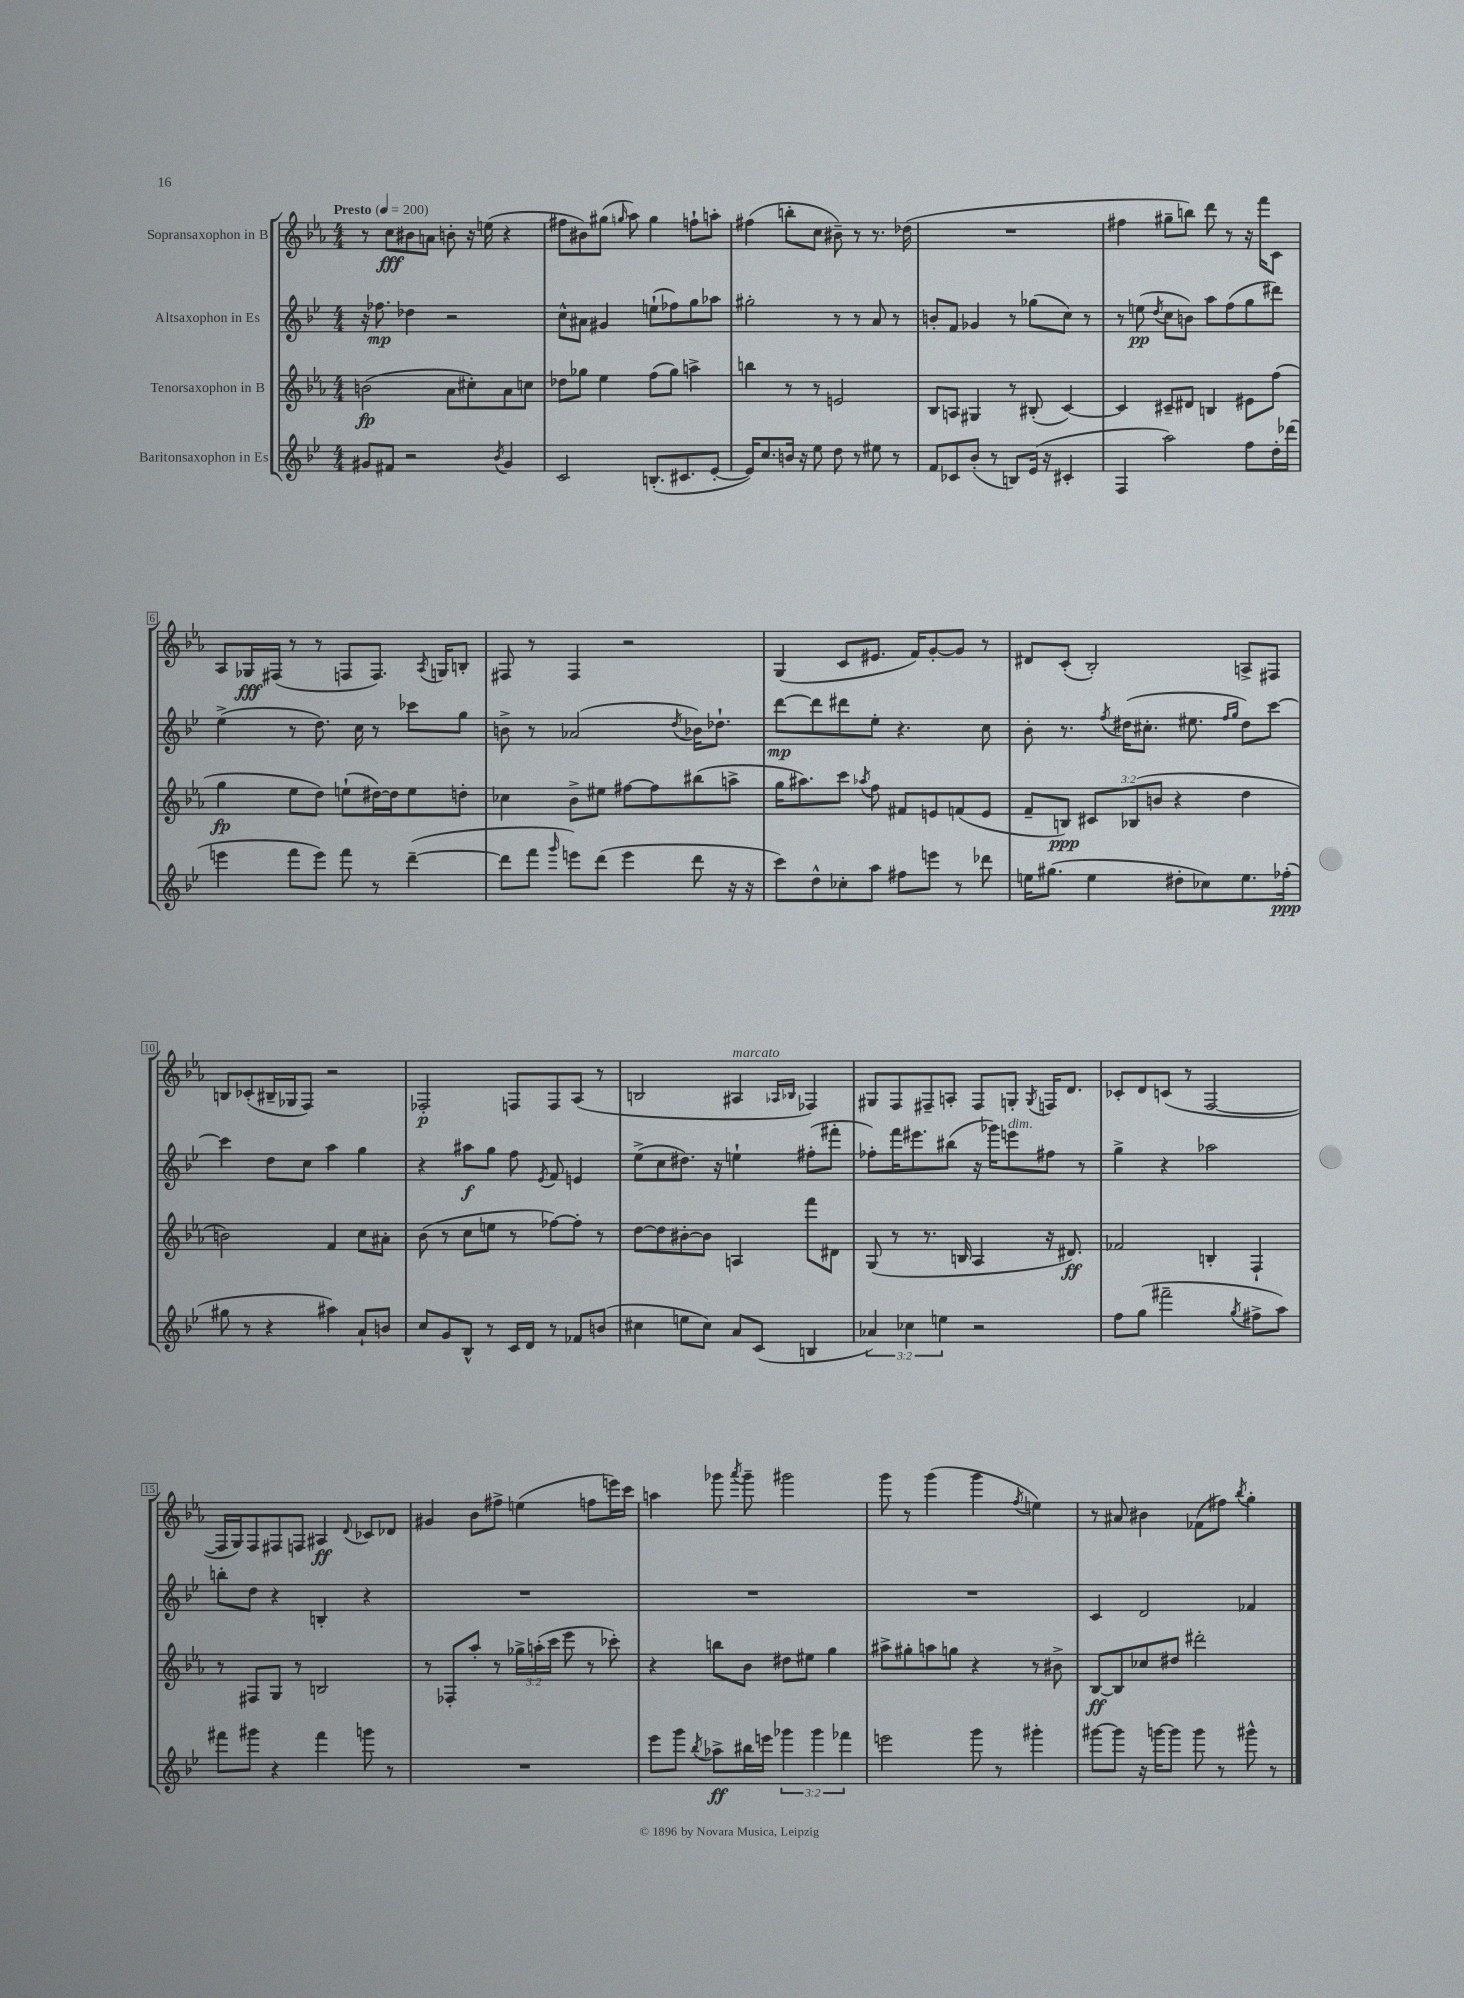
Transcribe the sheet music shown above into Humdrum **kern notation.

**kern	**dynam	**kern	**dynam	**kern	**dynam	**kern	**dynam
*part4	*part4	*part3	*part3	*part2	*part2	*part1	*part1
*staff4	*staff4	*staff3	*staff3	*staff2	*staff2	*staff1	*staff1
*I"Baritonsaxophon in Es	*	*I"Tenorsaxophon in B	*	*I"Altsaxophon in Es	*	*I"Sopransaxophon in B	*
*clefG2	*	*clefG2	*	*clefG2	*	*clefG2	*
*k[b-e-]	*	*k[b-e-a-]	*	*k[b-e-]	*	*k[b-e-a-]	*
*M4/4	*	*M4/4	*	*M4/4	*	*M4/4	*
*MM200	*	*MM200	*	*MM200	*	*MM200	*
=1	=1	=1	=1	=1	=1	=1	=1
!	!	!	!	!	!	!LO:TX:a:B:t=Presto	!
8g#X/L	.	(2bn\	fp	16r	.	8r	.
.	.	.	.	8.ff-X\	mp	.	.
8f#X/J	.	.	.	.	.	8cc\L	fff
2r	.	.	.	4dd-X\	.	8b#X\	.
.	.	.	.	.	.	8an\J	.
.	.	8a-\L	.	2r	.	8bn'\	.
.	.	8cc#X'\)	.	.	.	16r	.
.	.	.	.	.	.	(16een\	.
8qb-/	.	.	.	.	.	.	.
4g#/	.	8a-\	.	.	.	4r	.
.	.	8ccn\J	.	.	.	.	.
=2	=2	=2	=2	=2	=2	=2	=2
2c/	.	8dd-X\L	.	8cc^^\L	.	8ff#X\L	.
.	.	8gg-X\J	.	8a#X\J	.	8b#X\)	.
.	.	4ee-\	.	4g#X/	.	(8gg#X\J	.
.	.	.	.	.	.	16qqggn/	.
.	.	.	.	.	.	8aa-\)	.
(8.Bn'/L	.	(8ff\L	.	(8een`\L	.	4gg\	.
.	.	8gg-\J)	.	8ff-X\)	.	.	.
8.c#X/	.	.	.	.	.	.	.
.	.	4aan^\	.	8gg\	.	8ffn`\L	.
[8e-'/J	.	.	.	8aa-X\J	.	8aan'\J	.
=3	=3	=3	=3	=3	=3	=3	=3
16e-/KL])	.	4bbn\	.	2gg#X'\	.	(4ff#X\	.
8.cc/	.	.	.	.	.	.	.
16bn/Jk	.	8r	.	.	.	8bbn'\L	.
16r	.	.	.	.	.	.	.
8ee-\	.	8r	.	.	.	8cc\J	.
8dd\	.	2en/	.	8r	.	8b#X~\)	.
8r	.	.	.	8r	.	8r	.
8ee#X\	.	.	.	8a/	.	8.r	.
8r	.	.	.	8r	.	.	.
.	.	.	.	.	.	(16dd-X\	.
=4	=4	=4	=4	=4	=4	=4	=4
8f/L	.	8B-/L	.	8bn'/L	.	1r	.
8c-X/	.	8An/J	.	8f/J	.	.	.
(8b-'/J	.	4G#X/	.	4g-X/	.	.	.
8r	.	.	.	.	.	.	.
8Bn/L)	.	8r	.	8r	.	.	.
(16e-/Jk	.	(8B#X'/	.	(8gg-X\L	.	.	.
16r	.	.	.	.	.	.	.
4c#X'/	.	[4c/)	.	8cc\J)	.	.	.
.	.	.	.	8r	.	.	.
=5	=5	=5	=5	=5	=5	=5	=5
4F/	.	4c/]	.	8r	.	4ff#X\	.
.	.	.	.	(8een\	pp	.	.
.	.	.	.	8qdd/	.	.	.
2aa\)	.	8c#X~/L	.	8cc\L	.	8gg#X~\L	.
.	.	8d#X/J	.	8bn\J)	.	8bbn\J)	.
.	.	4Bn/	.	8aa\L	.	8ddd\	.
.	.	.	.	(8ff\	.	8r	.
8ff\L	.	8e#X\L	.	8gg\	.	16r	.
.	.	.	.	.	.	16fff\KL	.
16dd'\L	.	(8ff\J	.	8ddd#X\J)	.	8c\J	.
(16ddd-X\JJ	.	.	.	.	.	.	.
!!LO:LB:g=z
=6	=6	=6	=6	=6	=6	=6	=6
4eeen\	.	4gg\	fp	(4ee-^\	.	8A-/L	.
.	.	.	.	.	.	16G-X/L	fff
.	.	.	.	.	.	(16F#X/JJ	.
8fff\L	.	8ee-\L	.	8r	.	8r	.
8eee\J)	.	8dd\J)	.	8.dd\)	.	8r	.
8fff\	.	(8een`\L	.	.	.	8Fn/L	.
.	.	.	.	16cc\	.	.	.
8r	.	[16dd#X\L)	.	8r	.	8.F/J)	.
.	.	16dd#\J]	.	.	.	.	.
([4ddd~\	.	8ee\	.	8ccc-X\L	.	.	.
.	.	.	.	.	.	8qA-/	.
.	.	.	.	.	.	16Gn/KL	.
.	.	8ddn'\J	.	8gg\J	.	8Bn'/J	.
=7	=7	=7	=7	=7	=7	=7	=7
8ddd\L]	.	4cc-X\	.	8bn^\	.	8F#X/	.
8fff\J	.	.	.	8r	.	8r	.
16qqggg/	.	.	.	.	.	.	.
8eeen\L)	.	8b-^\L	.	(2a-X/	.	4F#/	.
(8ddd\J	.	8ee#X\J	.	.	.	.	.
4eee\	.	[8ff#X\L	.	.	.	2r	.
.	.	8ff#\]	.	.	.	.	.
.	.	.	.	8qdd/	.	.	.
8ddd\	.	(8bb#X\	.	16b-X\KL)	.	.	.
.	.	.	.	8.dd-X`\J	.	.	.
16r	.	8aan^\J	.	.	.	.	.
16r	.	.	.	.	.	.	.
=8	=8	=8	=8	=8	=8	=8	=8
8ccc\L)	.	16gg\KL	.	[8ddd\L	mp	(4G/	.
.	.	8.aa#X\)	.	.	.	.	.
8dd^^\	.	.	.	8ddd\]	.	.	.
8cc-X'\	.	8ccc\J	.	8ddd#X\	.	8c/L	.
.	.	8qaa-X/	.	.	.	.	.
8aa\J	.	8ff\	.	8ee-'\J	.	8.e#X/J	.
8ff#X\L	.	8f#X/L	.	4.r	.	.	.
.	.	.	.	.	.	16f/KL)	.
8eeen\J	.	8en/	.	.	.	[8g'/	.
8r	.	(8fn/	.	.	.	8g/J]	.
8ddd-X\	.	8e/J	.	8cc\	.	8r	.
=9	=9	=9	=9	=9	=9	=9	=9
16een\KL	.	8f~/L	.	8b-'\	.	8d#X/L	.
(8.gg#X\J	.	.	.	.	.	.	.
.	.	8Bn/J)	ppp	8.r	.	(8c'/J	.
4ee\	.	12c#X/L	.	.	.	2B-'/)	.
.	.	.	.	8qff/	.	.	.
.	.	.	.	(16dd#X\KL	.	.	.
.	.	(12B-X/	.	.	.	.	.
.	.	.	.	8.cc#X'\J	.	.	.
.	.	12bn/J	.	.	.	.	.
8dd#X'\L	.	4r	.	.	.	.	.
.	.	.	.	8.ee#X\	.	.	.
8cc-X\)	.	.	.	.	.	.	.
.	.	.	.	16qqff/LL	.	.	.
.	.	.	.	16qqgg/JJ	.	.	.
8.ee\	.	4dd\	.	8dd#\L)	.	8An^/L	.
.	.	.	.	[8ccc\J	.	8F#X/J	.
(16ff-X'\Jk	ppp	.	.	.	.	.	.
!!LO:LB:g=z
=10	=10	=10	=10	=10	=10	=10	=10
8gg#X\	.	2bn\)	.	4ccc\]	.	8Bn/L	.
8r	.	.	.	.	.	(8c-X'/	.
4r	.	.	.	8dd\L	.	16B#X~/L	.
.	.	.	.	.	.	16G-X/J	.
.	.	.	.	8cc\J	.	8F/J)	.
4aa#X\)	.	4f/	.	4aa\	.	2r	.
8a`/L	.	8cc\L	.	4gg\	.	.	.
8bn/J	.	8a#X'\J	.	.	.	.	.
=11	=11	=11	=11	=11	=11	=11	=11
8cc/L	.	(8b-\	.	4r	.	2F-X'/	p
8g/	.	8r	.	.	.	.	.
8B-^^/J	.	8cc\L	.	8aa#X\L	f	.	.
8r	.	8een\J	.	8gg\J	.	.	.
16c/LL	.	8r	.	8ff\	.	8Fn/L	.
16d/JJ	.	.	.	.	.	.	.
.	.	.	.	8qe-/	.	.	.
8r	.	[8ff-X\L)	.	8f/	.	8F/	.
8f-X/L	.	8ff-'\J]	.	4en/	.	(8A-/J	.
(8bn/J	.	8r	.	.	.	8r	.
=12	=12	=12	=12	=12	=12	=12	=12
4cc#X\	.	[8dd\L	.	(8ee-^\L	.	2Bn/	.
.	.	8dd\]	.	8cc\	.	.	.
8een\L	.	[8b#X'\	.	8.dd#X\J)	.	.	.
8cc#\J)	.	8b#\J]	.	.	.	.	.
.	.	.	.	16r	.	.	.
!	!	!	!	!	!	!LO:TX:a:i:t=marcato	!
8a/L	.	4An/	.	4een`\	.	4A#X/	.
(8c/J	.	.	.	.	.	.	.
.	.	.	.	.	.	16qqA-X/LL	.
.	.	.	.	.	.	16qqB-X/JJ	.
4Bn/	.	8fff\L	.	(8ff#X'\L	.	4F-X/)	.
.	.	8d#X\J	.	8fff#X'\J	.	.	.
=13	=13	=13	=13	=13	=13	=13	=13
6a-X/)	.	(8G/	.	8ff-X'\L)	.	8G#X/L	.
.	.	8r	.	16fff\K	.	8F/	.
6cc-X\	.	.	.	.	.	.	.
.	.	.	.	8.eee#X\	.	.	.
.	.	8.r	.	.	.	8F#X~/	.
6een\	.	.	.	.	.	.	.
.	.	.	.	(8bb#X\J	.	8An'/J	.
.	.	16Bn/	.	.	.	.	.
2r	.	4A-/	.	16r	.	8F#/L	.
.	.	.	.	16ggg-X\KL)	.	.	.
!	!	!	!	!LO:TX:a:i:t=dim.	!	!	!
.	.	.	.	8eeen\	.	8Gn'/J	.
.	.	.	.	.	.	8qG/	.
.	.	16r	.	8ff#X\J	.	16Fn/KL	.
.	.	8.d#X/)	ff	.	.	8.d/J	.
.	.	.	.	8r	.	.	.
=14	=14	=14	=14	=14	=14	=14	=14
8ff\L	.	2f-X/	.	4gg^\	.	8c-X'/L	.
(8gg\J	.	.	.	.	.	8d/	.
2fff#X~\	.	.	.	4r	.	(8cn/J	.
.	.	.	.	.	.	8r	.
.	.	4Bn'/	.	2aa-X\	.	[2F/	.
8qgg/	.	.	.	.	.	.	.
8ff#X^\L	.	4F`/	.	.	.	.	.
8aa\J)	.	.	.	.	.	.	.
!!LO:LB:g=z
=15	=15	=15	=15	=15	=15	=15	=15
8fff#X\L	.	8r	.	8bbn'\L	.	16F/LL]	.
.	.	.	.	.	.	16G/J)	.
8ggg#X\J	.	8F#X/L	.	8dd\J	.	8F/	.
4r	.	8G/J	.	4r	.	8F#X/	.
.	.	8r	.	.	.	8Fn/J	.
4fff#\	.	2Bn/	.	4Bn'/	.	4A#X/	ff
.	.	.	.	.	.	8qqd/	.
8gggn\	.	.	.	4r	.	8c-X/L	.
8r	.	.	.	.	.	8d-X/J	.
=16	=16	=16	=16	=16	=16	=16	=16
1r	.	8r	.	1r	.	4g#X/	.
.	.	8F-X'/L	.	.	.	.	.
.	.	8aa-'/J	.	.	.	8b-\L	.
.	.	8r	.	.	.	8ff#X^\J	.
.	.	24gg-X^\LL	.	.	.	(4een\	.
.	.	(24aan'\	.	.	.	.	.
.	.	24ccc\JJ	.	.	.	.	.
.	.	8eee-\	.	.	.	.	.
.	.	8r	.	.	.	8ffn\L	.
.	.	8ccc-X'\)	.	.	.	16eeen\L)	.
.	.	.	.	.	.	16ccc\JJ	.
=17	=17	=17	=17	=17	=17	=17	=17
8eee-\L	.	4r	.	1r	.	4aan\	.
8ggg\J	.	.	.	.	.	.	.
8qbb-/	.	.	.	.	.	.	.
8aa-X^\L	ff	8bbn\L	.	.	.	8ggg-X\	.
.	.	.	.	.	.	8qaaa-/	.
16bb#X\L	.	8b-\J	.	.	.	8ggg-~\	.
16eeen\JJ	.	.	.	.	.	.	.
6ggg-X\	.	8dd#X\L	.	.	.	2ggg#X\	.
.	.	8ee#X\J	.	.	.	.	.
6ggg-\	.	.	.	.	.	.	.
.	.	4gg\	.	.	.	.	.
6fff-X\	.	.	.	.	.	.	.
=18	=18	=18	=18	=18	=18	=18	=18
2eeen\	.	8aa#X^\L	.	1r	.	8ggg\	.
.	.	8gg#X'\	.	.	.	8r	.
.	.	8aan\	.	.	.	(4ggg\	.
.	.	8ggn\J	.	.	.	.	.
8ggg\	.	4r	.	.	.	4ggg\	.
8r	.	.	.	.	.	.	.
.	.	.	.	.	.	8qff/	.
4ggg#X'\	.	8r	.	.	.	4een\)	.
.	.	8b#X^\	.	.	.	.	.
=19	=19	=19	=19	=19	=19	=19	=19
[8ggg#X\L	.	[8B-/L	ff	4c/	.	8r	.
8ggg#\J]	.	8B-/]	.	.	.	8a#X/	.
16r	.	8cc-X/	.	2d/	.	4b#X\	.
[16gggn\KL	.	.	.	.	.	.	.
8ggg\J]	.	8dd#X/J	.	.	.	.	.
8ggg\	.	2ddd#X'\	.	.	.	(8f-X\L	.
8r	.	.	.	.	.	8ff#X\J)	.
.	.	.	.	.	.	8qbb-/	.
8ggg#X^^\	.	.	.	4f-X/	.	4gg'\	.
8r	.	.	.	.	.	.	.
==	==	==	==	==	==	==	==
*-	*-	*-	*-	*-	*-	*-	*-
